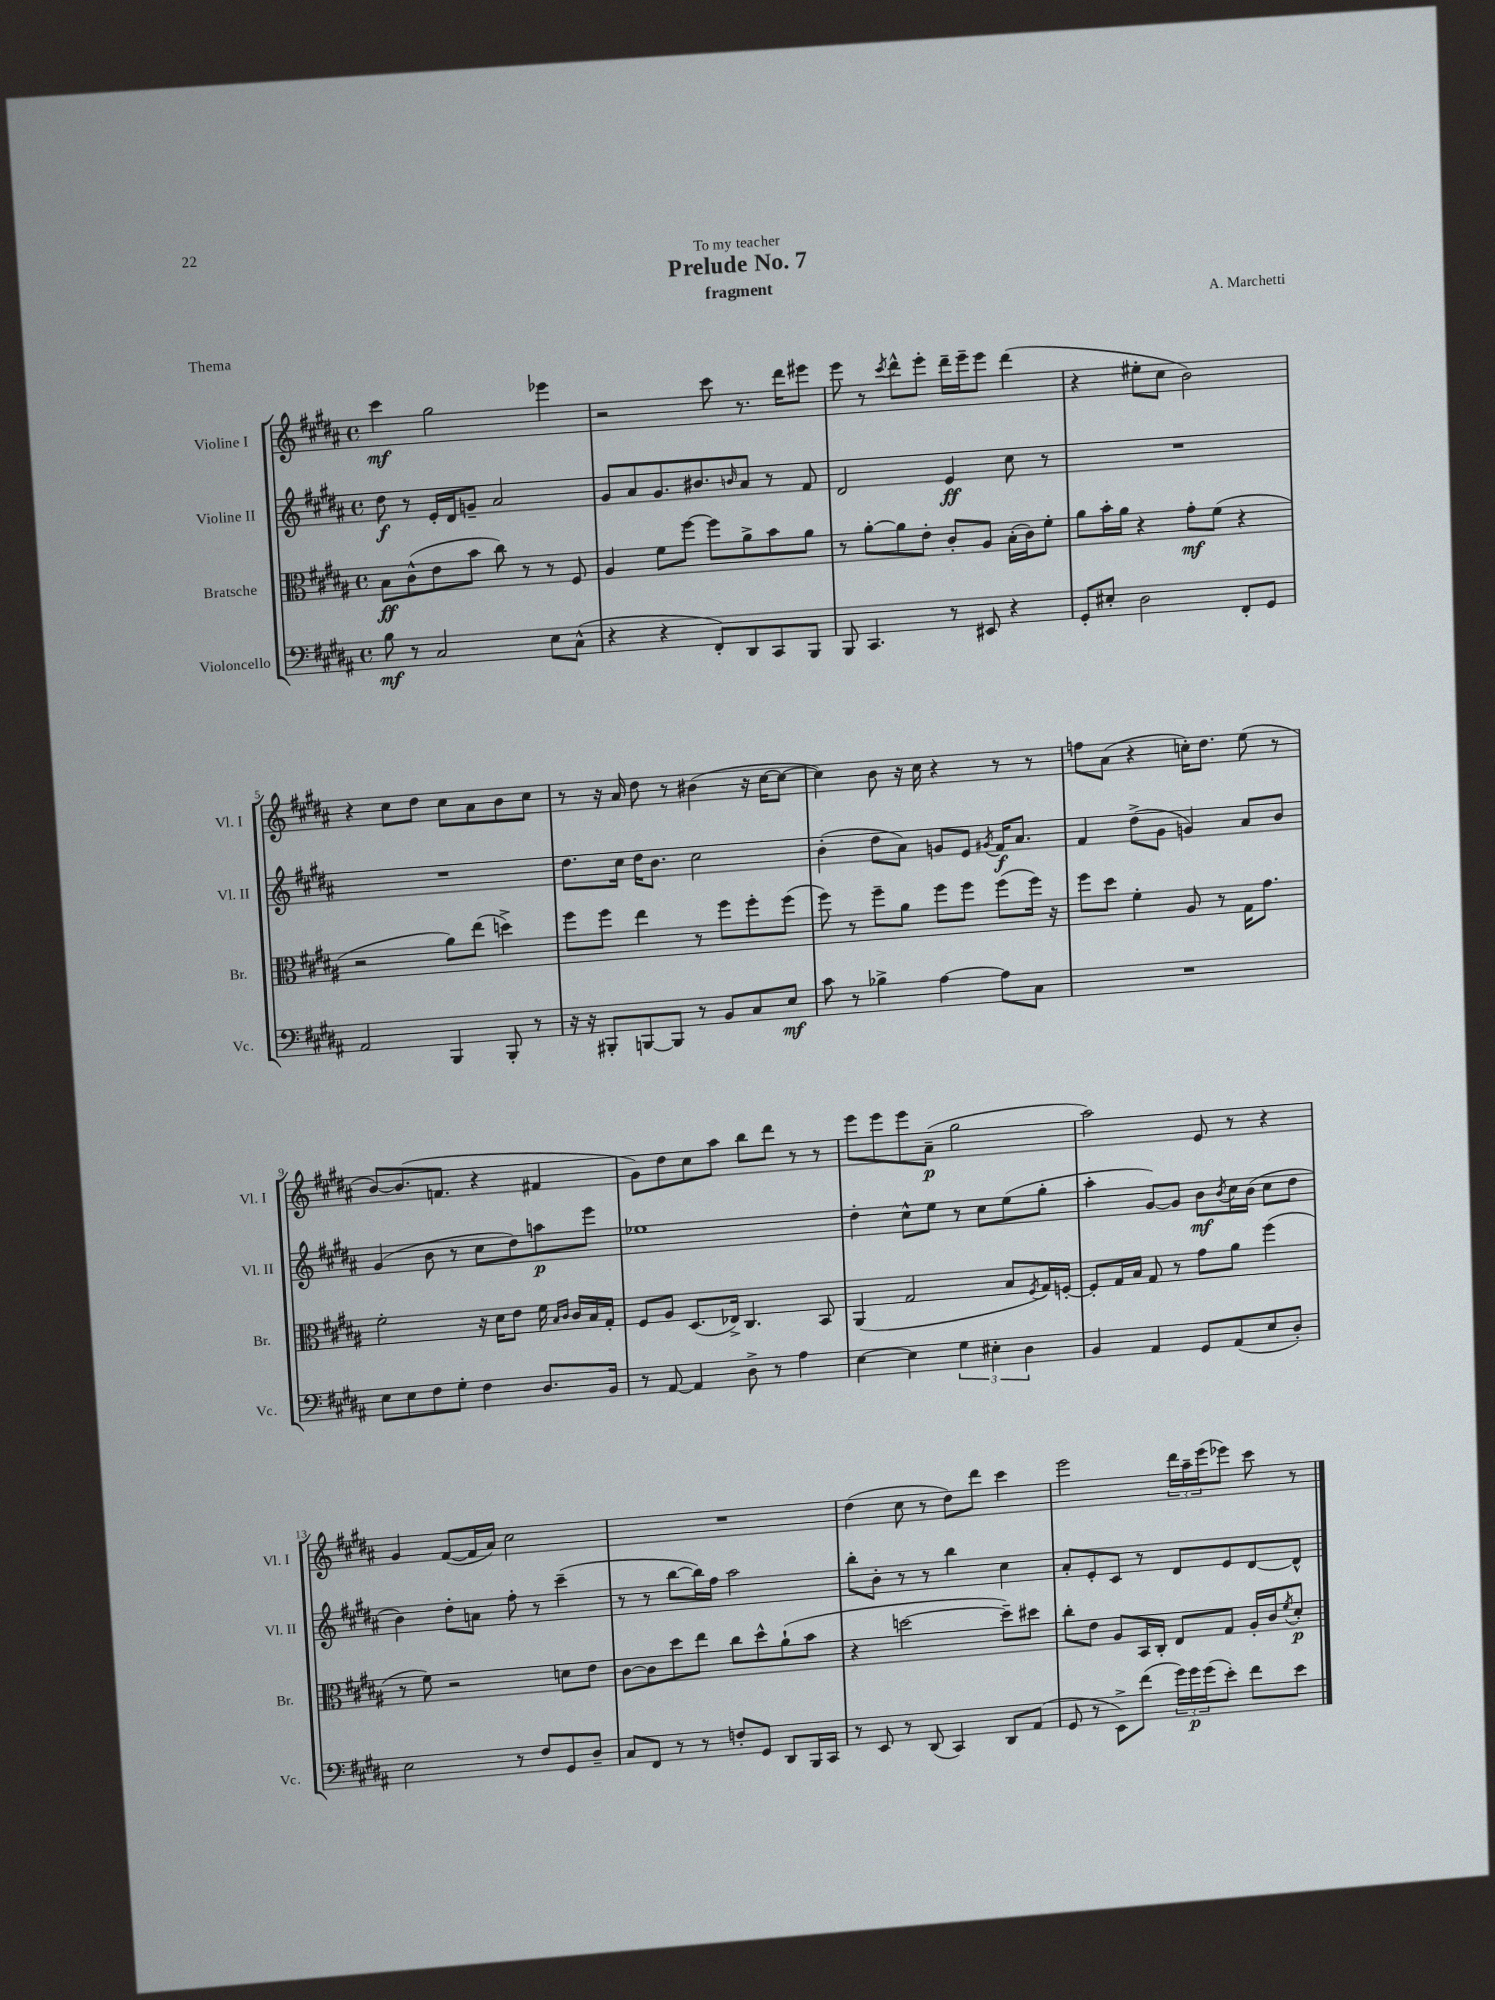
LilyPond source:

\header { title = "Prelude No. 7" composer = "A. Marchetti" subtitle = "fragment" dedication = "To my teacher" piece = "Thema" }
<<
\new StaffGroup <<
\new Staff = "s0" \with { instrumentName = "Violine I" shortInstrumentName = "Vl. I" } {
    \clef treble \key b \major \defaultTimeSignature \time 4/4
    cis'''4\mf gis''2 ees'''4 |
    r2 cis'''8 r8. dis'''16 eis'''8 |
    e'''8 r8 \acciaccatura { cis'''8 } dis'''8-^ e'''8-. dis'''16-- e'''16-- e'''8 dis'''4( |
    r4 eis''8-. cis''8 b'2) |
    r4 cis''8 dis''8 cis''8 ais'8 b'8 cis''8 |
    r8 r16 ais'16 dis''8 r8 bis'4( r16 cis''16~ cis''8~ |
    cis''4) b'8 r16 cis''16 r4 r8 r8 |
    f''8 ais'8( r4 c''16-.) dis''8. e''8( r8 |
    b'8~) b'8.( f'8. r4 fis'4 |
    gis'8) dis''8 cis''8 ais''8 b''8 dis'''8 r8 r8 |
    e'''8 e'''8 e'''8 ais'8--\p( gis''2 |
    ais''2) e'8 r8 r4 |
    gis'4 fis'8~( fis'16 ais'16) cis''2 |
    R1 |
    dis''4( cis''8 r8 dis''8) dis'''8 cis'''4 |
    e'''2 \tuplet 3/2 { dis'''16 ais''16-- e'''16( } ees'''8) cis'''8 r8 \bar "|." |
}
\new Staff = "s1" \with { instrumentName = "Violine II" shortInstrumentName = "Vl. II" } {
    \clef treble \key b \major \defaultTimeSignature \time 4/4
    dis''8\f r8 e'16-. dis'16 g'8-- ais'2 |
    gis'8 ais'8 gis'8. bis'8. \grace { b'16 } ais'8 r8 fis'8 |
    dis'2 e'4\ff cis''8 r8 |
    R1 |
    R1 |
    dis''8. cis''16 dis''16 b'8. cis''2 |
    b'4-.( dis''8 ais'8) g'8 e'8 \acciaccatura { gis'8 } fis'16\f ais'8. |
    fis'4 dis''8->( gis'8 g'4) ais'8 b'8 |
    gis'4( b'8 r8 cis''8 dis''8) a''8\p e'''8 |
    ees''1 |
    dis''4-. cis''8-^ e''8 r8 cis''8 e''8( gis''8-. |
    ais''4-. gis'8~) gis'8 b'8\mf \acciaccatura { b'8 } cis''16 b'16( cis''8 dis''8 |
    b'4) dis''8-. a'8 fis''8-. r8 cis'''4--( |
    r8 r8 b''8~ b''16) fis''16 ais''2 |
    b''8-. b'8-. r8 r8 b''4 cis''4 |
    ais'8-. e'8-. cis'8 r8 dis'8 e'8 dis'8~ dis'8-^ \bar "|." |
}
\new Staff = "s2" \with { instrumentName = "Bratsche" shortInstrumentName = "Br." } {
    \clef alto \key b \major \defaultTimeSignature \time 4/4
    b8\ff cis'8-^( e'8 b'8 cis''8) r8 r8 fis8 |
    ais4 fis'8 fis''8~ fis''8 ais'8-> b'8 ais'8 |
    r8 ais'8~-. ais'8 e'8-. cis'8-. ais8 b16-.( cis'16) fis'8-. |
    ais'8 b'16-. ais'16 r4 gis'8-.\mf fis'8( r4 |
    r2 ais'8) e''8( d''4->) |
    fis''8 fis''8 e''4 r8 fis''8 fis''8-. fis''8( |
    fis''8) r8 fis''8-- ais'8 fis''8 fis''8 fis''8( fis''16) r16 |
    fis''8 dis''8 fis'4-. ais8 r8 gis16 gis'8. |
    fis'2-. r16 dis'16 e'8 fis'16 \grace { b16 cis'16 } cis'16 b16 gis16-. |
    fis8 ais8 dis8.( ees16->) cis4. b,8 |
    ais,4( gis2 b8 \acciaccatura { fis8 } gis16) f16~-. |
    f8-. gis16 b16 gis8 r8 gis'8 ais'8 fis''4( |
    r8 fis'8) r2 d'8 e'8 |
    cis'8~ cis'8 dis''8 e''8 cis''8 dis''8-^ ais'8-!( b'8 |
    r4 d''2~ d''8--) dis''8 |
    cis''8-. e'8 ais8 b,16 cis16-. e8 gis8 ais16-. cis'16 \acciaccatura { fis'8 } dis'8-.\p \bar "|." |
}
\new Staff = "s3" \with { instrumentName = "Violoncello" shortInstrumentName = "Vc." } {
    \clef bass \key b \major \defaultTimeSignature \time 4/4
    b8\mf r8 cis2 e8 cis8-^( |
    r4 r4 fis,8-.) dis,8 cis,8 b,,8 |
    b,,8 cis,4. r8 eis,8 r4 |
    gis,8-. eis8-. dis2 fis,8-. gis,8 |
    ais,2 b,,4 b,,8-. r8 |
    r16 r16 bis,,8-. b,,8~ b,,8 r8 b,8 cis8 e8\mf |
    cis'8 r8 bes4-> ais4~ ais8 cis8 |
    R1 |
    e8 e8 fis8 gis8-. fis4 dis8. b,16 |
    r8 ais,8~ ais,4 dis8-> r8 ais4 |
    e4~ e4 \tuplet 3/2 { gis4 eis4-. dis4 } |
    b,4 ais,4 gis,8 ais,8( e8 dis8-.) |
    e2 r8 fis8 gis,8 dis8-- |
    cis8 fis,8 r8 r8 f8-. gis,8 dis,8 b,,16 cis,16 |
    r8 e,8 r8 dis,8( cis,4) dis,8 ais,8( |
    gis,8 r8 e,8->) fis'8( \tuplet 3/2 { gis'16) gis'16\p gis'16( } e'8-.) fis'8 e'8 \bar "|." |
}
>>
>>
